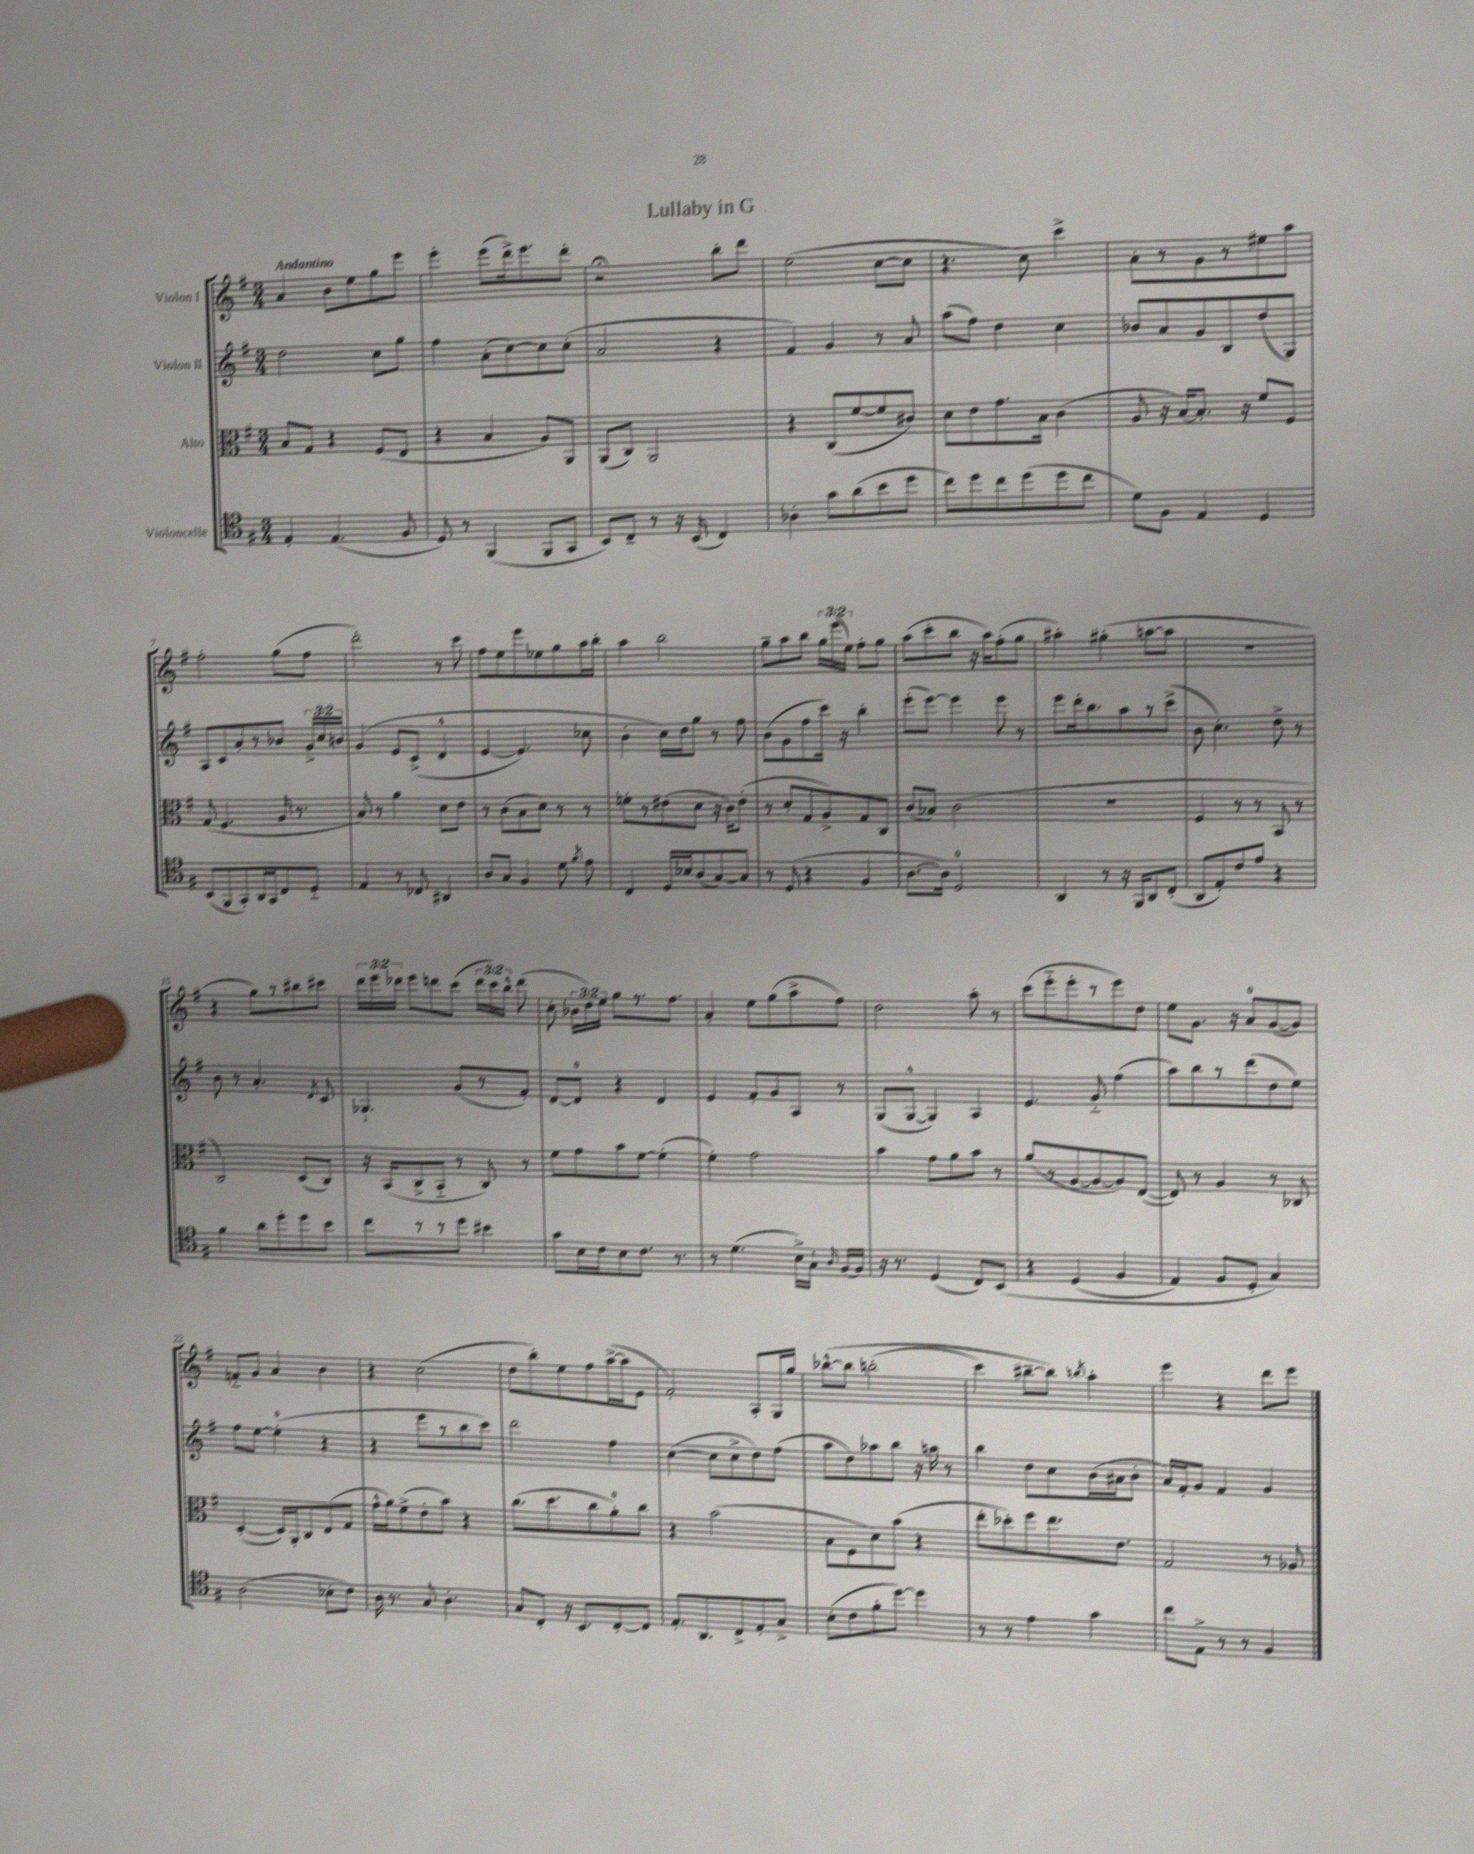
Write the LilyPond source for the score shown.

\header { title = "Lullaby in G" }
<<
\new StaffGroup <<
\new Staff = "s0" \with { instrumentName = "Violon I" } {
    \clef treble \key g \major \numericTimeSignature \time 3/4 \override Staff.TupletNumber.text = #tuplet-number::calc-fraction-text \tempo "Andantino"
    \autoBeamOff a'4 b'8[ e''8 g''8 e'''8] |
    e'''4-. e'''8[( d'''16->) e'''8. d'''8]-. |
    r2\fermata b''8[-. d'''8] |
    e''2( c''8[~ c''8] |
    r4. c''8) c'''4-> |
    a'8[-. r8 g'8 r8 eis''8 a''8] |
    fis''2-. g''8[( fis''8] |
    d'''2-.) r8 c'''8 |
    fis''8[ e''8 e'''8 ees''8 g''8 a''16 b''16]-. |
    a''4 b''2 |
    g''8[-- a''8 b''8] \tuplet 3/2 { g''16[ e'''16( e''16]) } fis''8[-. g''8] |
    a''8[( c'''8-. b''8] r16 a''16[) fis''8-.( g''8] |
    ais''4-.) gis''4-.( a''8[~ a''8] |
    R2. |
    r4 g''8[) r8 bis''8 cis'''8] |
    \tuplet 3/2 { d'''16[ e'''16 des'''16] } e'''8[ d'''8 c'''8]( \tuplet 3/2 { d'''16[ c'''16) b''16]-^ } d'''8( |
    c''8-. \tuplet 3/2 { bes'16[ d''16) e''16] } g''8[ r8. fis''8.] |
    a'4-. e''8[ g''8( a''8-> fis''8]) |
    d''2 a''8-. r8 |
    c'''8[( e'''8-_ e'''8-. r8 e'''8) d''8] |
    e''8[ g'8.] r16 a'8[-0 g'8~( g'8]) |
    f'8[-_ g'8] a'4 b'4 |
    r4 c''2( |
    d''8[ b''8-.) e''8 fis''8 a''16~->( a''16 e'8] |
    fis'2-.) a8[-. g16 g''16] |
    bes''8[~-^\( bes''8] b''2-.( |
    c'''4) bis''8[~-- bis''8]\) \acciaccatura { b''8 } a''4-. |
    e'''4 r4 d'''8[ e'''8] \bar "|." |
}
\new Staff = "s1" \with { instrumentName = "Violon II" } {
    \clef treble \key g \major \numericTimeSignature \time 3/4 \override Staff.TupletNumber.text = #tuplet-number::calc-fraction-text
    \autoBeamOff d''2 c''8[ g''8] |
    fis''4 a'8[-.( c''8~) c''8 c''8]-.( |
    a'2 r4 |
    fis'4) g'4 r8 a'8 |
    a''8[( fis''8]) d''4 c''4 |
    bes'8[ a'8 g'8 b8 d''8( g8]) |
    a8[ c'8 a'8-. r8 bes'8] \tuplet 3/2 { g'16[-> c''16 b'16] } |
    g'4\( e'8[ c'8]->( d'4-^ |
    e'4~ e'4.) ces''8 |
    b'4-. c''16[\) d''16 g''8] r8 fis''8 |
    b'8[( g'8 fis''8 c'''16]) r16 b''4-. |
    e'''8[-.( e'''8]~) e'''4 e'''8 r8 |
    e'''8[ d'''16-. b''8. a''8 r8 c'''8]->( |
    b'8 c''4.-.) d''8-> r8 |
    b'8 r8 a'4.-. \acciaccatura { d'8 } c'8 |
    ges4.-! g'8[( r8 fis'8]-.) |
    d'8[~ d'8]-0 r4 d'4 |
    e'4 fis'8[-. g'8 a8] r8 |
    g8[( g8]~-^ g4) a4 |
    e'4. g'8-_ fis''4( |
    a''8[) b''8 r8 d'''8( d''8 e''8]) |
    fis''8[ e''8]~ e''4-0-.( r4 |
    r4 e'''8[ r8 b''8 c'''8]) |
    d'''2 fis''4 |
    c''4~( c''8[ c''8-> d''8) fis''8]( |
    a''8[ d''8) aes''8 b''8] r16 a''16 r8 |
    b''4 d''8[ c''8 b'16( ais'16 b'8]-. |
    a'16[) fis'16-. g'8] fis'4 g'4 \bar "|." |
}
\new Staff = "s2" \with { instrumentName = "Alto" } {
    \clef alto \key g \major \numericTimeSignature \time 3/4
    \autoBeamOff b8[ g8] r4 fis8[( e8] |
    r4 b4 a8[) a,8] |
    a,8[( c8]) a,2 |
    r4 c8[( fis'8~ fis'8 cis'8]) |
    d'8[ e'8 g'8. b16] c'4( |
    a8 r16 b16[~) b8.]-. r16 fis'8[ fis8] |
    g8( fis4. a16 r8. |
    b8) r8 a'4 d'8[ e'8] |
    r8 c'8[( b8 d'8]) r8 r8 |
    f'8[-. r8 eis'8( d'8] r16 c'16[) eis'8]-.( |
    r8 d'8[-. g8 a8->) g8 c8] |
    c'8[( bes8]) c'2( |
    R2. |
    fis4 r8 r8 b,8 r8 |
    c2) d8[( c8]) |
    r16 b,16[( c8-> b,8]-_ r8 c8) r8 |
    fis'8[ g'8 b'8 fis'8]~ fis'4-.( |
    fis'4-.) g'2 |
    b'4 g'8[ a'8 b'8] r8 |
    a'8[( r8 a8~ a8~ a8) e8]~( |
    e8) r8 a4 r8 ces8 |
    d4~-.( d16[) a,16-. c8 e8( g8] |
    g'16[-^ a'16) fis'8->( e'8-. b'8]) r4 |
    c''8.[( d''8. c''8 a'8-0-.) c''8] |
    r4 b'2( |
    b8[ fis8 d'8) b'8]( r4 |
    e''8[-. des''8-.) fis''8 e''8. e'8.] |
    g2 r8 aes8 \bar "|." |
}
\new Staff = "s3" \with { instrumentName = "Violoncelle" } {
    \clef tenor \key g \major \numericTimeSignature \time 3/4
    \autoBeamOff e4-. e4.( fis8 |
    d8) r8 fis,4( fis,8[ g,8] |
    b,8[) c8]-- r8 r16 b,16( c4) |
    aes4-. g'8[ a'8( b'8 d''8] |
    c''8[) d''8 c''8 d''8( d''8 c''8] |
    d'8[) fis8] e4 d4 |
    b,8[( fis,8 g,8-.) a,16 g,16 c8 d8]-_ |
    e4 r8 ces8 ais,4 |
    a8[ g8] fis4 d'8 \acciaccatura { fis'8 } e'8 |
    c4 d16[ bes16 a8( g8~) g8] |
    r8 d8( r4 fis4 |
    a8.[~ a16]) d2-0 |
    a,4 r8 r16 fis,16[ a,8 c8]-.( |
    a,8[ e8-.) c'8 e'8] r4 |
    fis'4 a'8[ d''8-. d''8 b'8] |
    c''8[ r8 r8 d''8] bis'4 |
    g'8[ b16 c'16 b8 c'8.] r8. |
    r8 d'4.( b16[->) g16]-! \grace { a16 } fis16[~ fis16] |
    r16 r8. d4( c8[) b,8]\( |
    r4 d4( fis4 |
    e4) fis8[ d8]-. g4\) |
    a2( bes8[-. c'8]) |
    a16 r8. g8 a4.-. |
    g8[ c8]-. r16 b,8.[ c8~-. c8] |
    e8.[-. a,8. c8-> e8-. g8]-> |
    b8[-.( c'8 fis'8-. d''8]~) d''4 |
    r8 r8 e'4 g'4 |
    c''8[ e8]-> r8 r8 fis4 \bar "|." |
}
>>
>>
